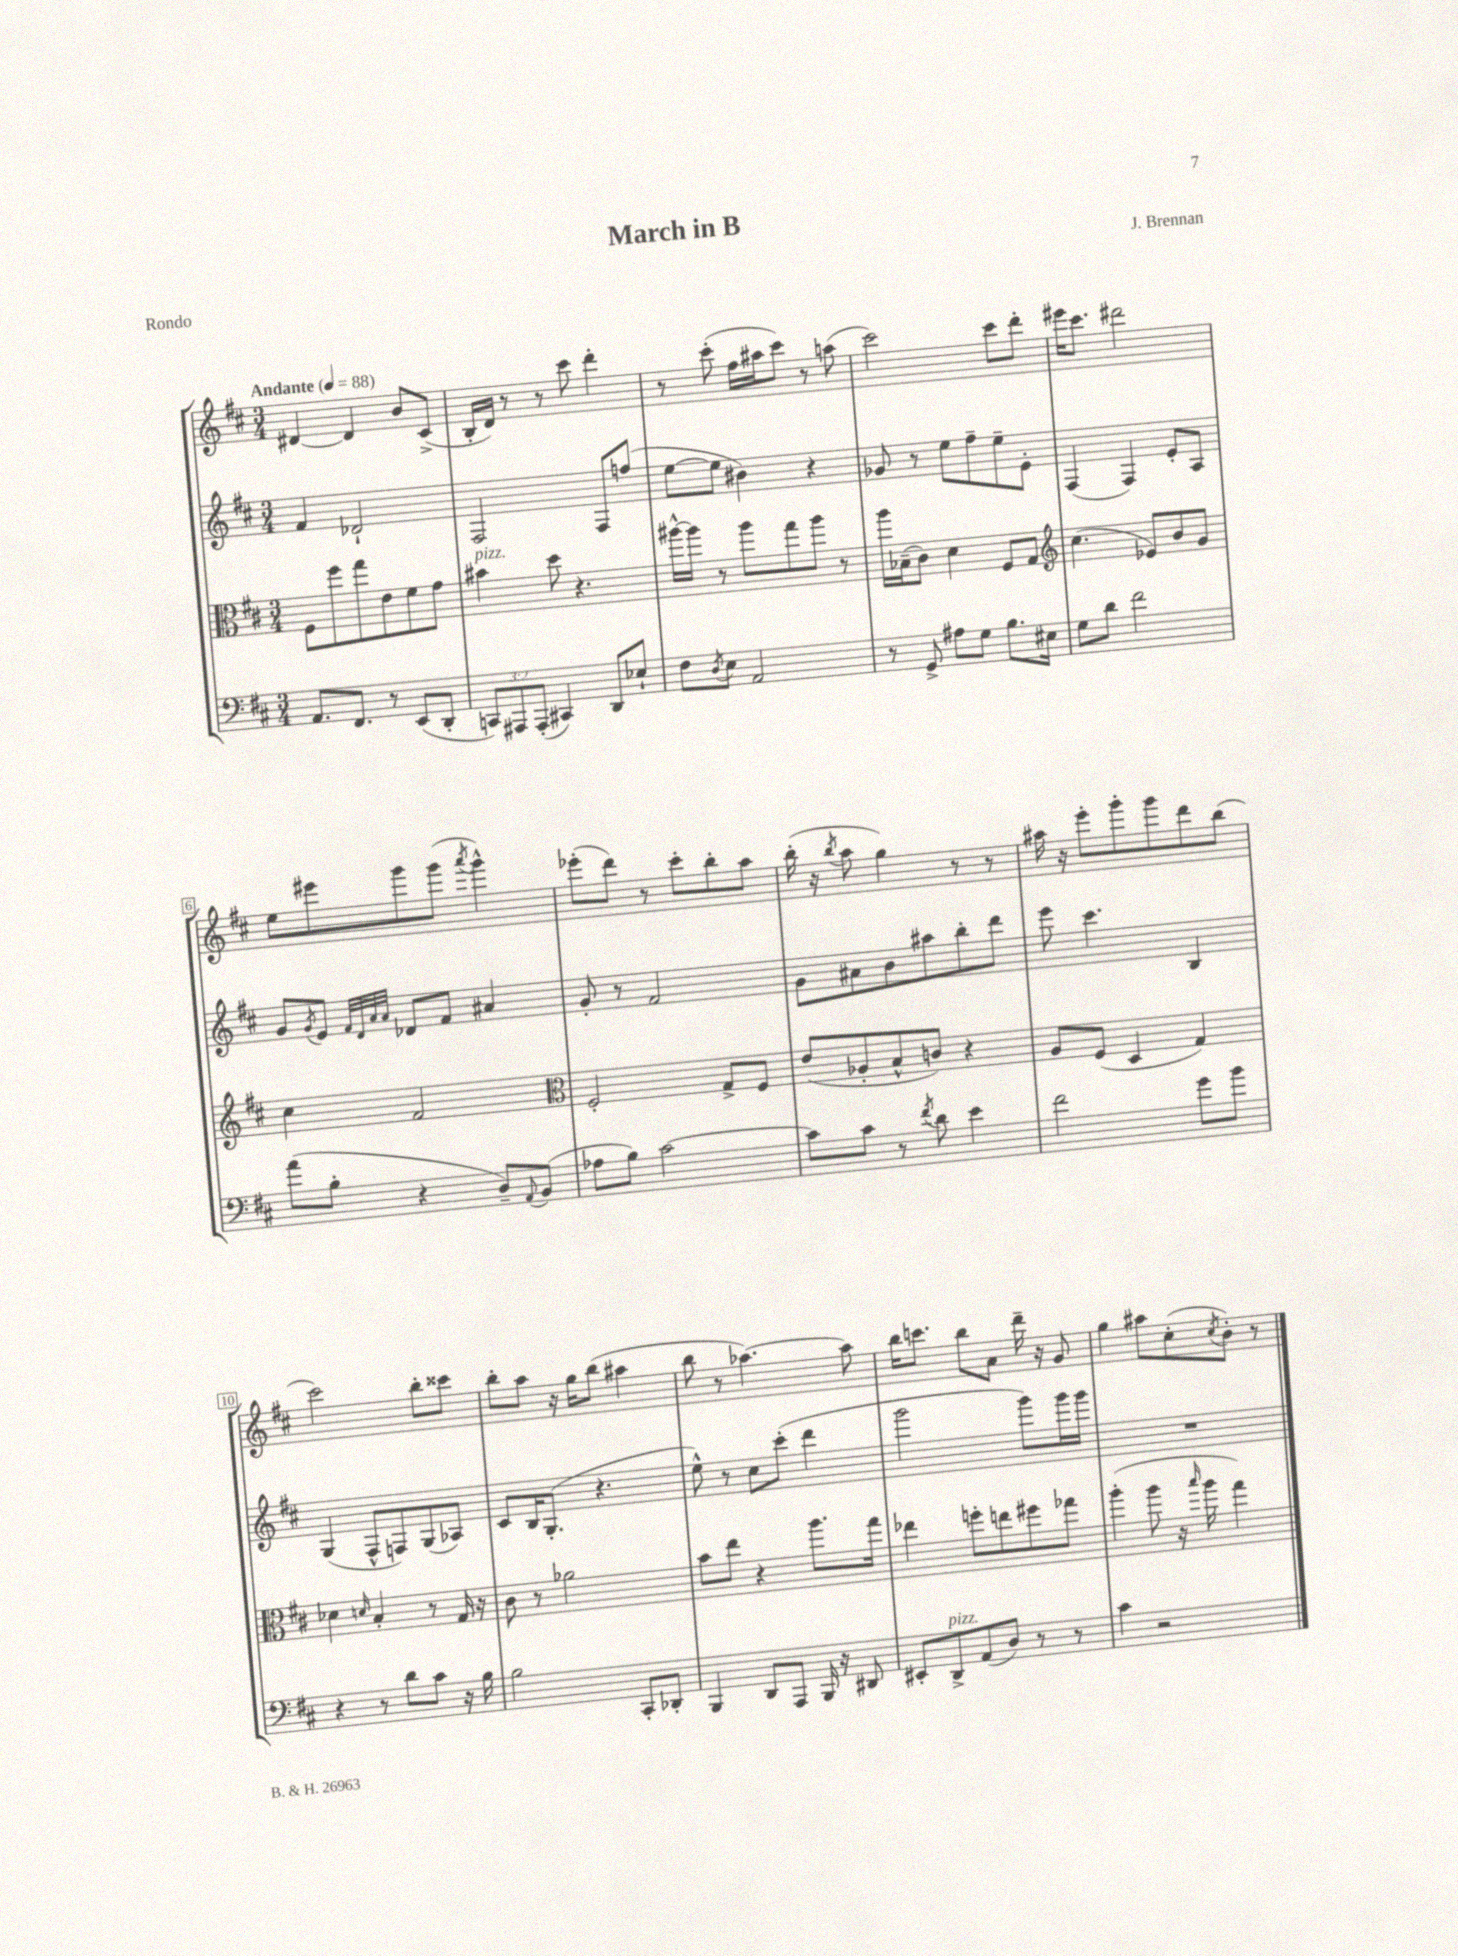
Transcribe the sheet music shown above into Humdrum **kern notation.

**kern	**kern	**kern	**kern
*staff4	*staff3	*staff2	*staff1
*clefF4	*clefC3	*clefG2	*clefG2
*k[f#c#]	*k[f#c#]	*k[f#c#]	*k[f#c#]
*M3/4	*M3/4	*M3/4	*M3/4
*MM88	*MM88	*MM88	*MM88
8.AA/L	8F#\L	4f#/	[4d#/
.	8ff#\	.	.
8.FF#/J	.	.	.
.	8gg\	2d-`/	4d#/]
8r	8e\	.	.
(8EE/L	8f#\	.	8b/L
8DD'/J	8g\J	.	(8c#^/J
=	=	=	=
12CC/L)	4b#\	2F#/	16B'/LL
.	.	.	16d/JJ)
12AAA#/	.	.	.
.	.	.	8r
(12AAA#'/J	.	.	.
4CC#/)	8dd\	.	8r
.	4.r	.	8ccc#\
8DD/L	.	8F#/L	4ddd'\
8E-`/J	.	(8ff/J	.
=	=	=	=
8F#\L	[16aa#^^\LL	[8ee\L	8r
.	16aa#\]JJ	.	.
8qD/	.	.	.
8E\J	8r	8ee\]J	(8ccc#'\
2AA/	8aa#\L	4b#\)	16ff#\LL
.	.	.	16aa#\J
.	8gg\	.	8ccc#\J)
.	8aa#\J	4r	8r
.	8r	.	(8aa\
=	=	=	=
8r	16aa\LL	8g-/	2ccc#\)
.	(16B-~\J	.	.
8GG^/	8c#\J)	8r	.
8A#\L	4d\	8ee\L	.
8G\J	.	8ff#~\	.
8.B\L	8F#/L	8ee~\	8ccc#\L
.	8G/J	8e'\J	8ddd'\J
16E#\Jk	.	.	.
=	=	=	=
*	*clefG2	*	*
8G\L	(4.cc#\	(4F#/	16eee#\LK
.	.	.	8.ccc#\J
8d\J	.	.	.
2f#\	.	4F#/)	2ddd#\
.	8e-/L)	.	.
.	8b/	8e'/L	.
.	8g/J	8A/J	.
=	=	=	=
(8a\L	4cc#\	8g/L	8ee\L
.	.	8qg/	.
8B'\J	.	8e/J	8eee#\
.	.	32qqf#/LLL	.
.	.	32qqd/	.
.	.	32qqa/	.
.	.	32qqa/JJJ	.
4r	2f#/	8d-/L	8ggg\
.	.	8f#/J	(8ggg\J
.	.	.	8qaaa/
8D~/L)	.	4a#/	4ggg^^\)
8qqAA/	.	.	.
(8BB/J	.	.	.
=	=	=	=
*	*clefC3	*	*
8A-\L	2F#'/	8g'/	(8eee-'\L
8B\J)	.	8r	8ddd\J)
[2c#\	.	2f#/	8r
.	.	.	8ccc#'\L
.	8G^/L	.	8bb'\
.	8F#/J	.	8aa\J
=	=	=	=
8c#\]L	(8e/L	8g\L	(16bb'\
.	.	.	16r
.	.	.	8qbb/
8c#\J	8A-'/	8a#\	8aa\
8r	8B^^/	8b\	4gg\)
8qf#/	.	.	.
8d\	8c/J)	8aa#\	.
4e\	4r	8bb'\	8r
.	.	8ddd\J	8r
=	=	=	=
2f#\	8A/L	8eee\	16aa#\
.	.	.	16r
.	(8F#/J	4.ccc#\	8eee'\L
.	4D/	.	8ggg'\
.	.	.	8ggg\
8g\L	4G/)	4B/	8ddd\
8b\J	.	.	(8bb\J
=	=	=	=
4r	4d-\	(4G/	2ccc#\)
.	16qqd/	.	.
8r	4B'/	8F#^^/L	.
8d\L	.	8F/)	.
8c#\J	8r	(8G/	8bb'\L
16r	16G/	8A-/J)	8ccc##\J
16B\	16r	.	.
=	=	=	=
2B\	8c#\	8c#/L	8bb'\L
.	8r	16B/K	8aa\J
.	.	(8.G'/J	.
.	2a-\	.	16r
.	.	.	16gg\LK
.	.	4.r	(8bb\J
8CC#'/L	.	.	4aa#\
8DD-'/J	.	.	.
=	=	=	=
4BBB/	8b\L	8ee^^\)	8bb\
.	8ee\J	8r	8r
8DD/L	4r	8cc#\L	[4.aa-\)
8AAA/J	.	(8ccc#'\J	.
16BBB/	8.aa\L	4ddd\	.
16r	.	.	.
8DD#/	.	.	8aa-\]
.	16gg\Jk	.	.
=	=	=	=
8EE#'/L	4ee-\	2ggg\	16bb\LK
.	.	.	8.ccc\J
8DD^/	.	.	.
(8AA/	8ff'\L	.	8bb\L
8D/J)	8ee\	.	8a\J
8r	8ff#\	8ggg\L)	16ddd~\
.	.	.	16r
8r	8gg-\J	16ggg\L	8g/
.	.	16ggg\JJ	.
=	=	=	=
4c#\	(4aa'\	2.r	4gg\
2r	8aa\	.	8aa#\L
.	16r	.	(8cc#'\
.	16qqbb/	.	.
.	16aa\	.	.
.	.	.	8qcc#/
.	4gg\)	.	8b'\J)
.	.	.	8r
==	==	==	==
*-	*-	*-	*-
